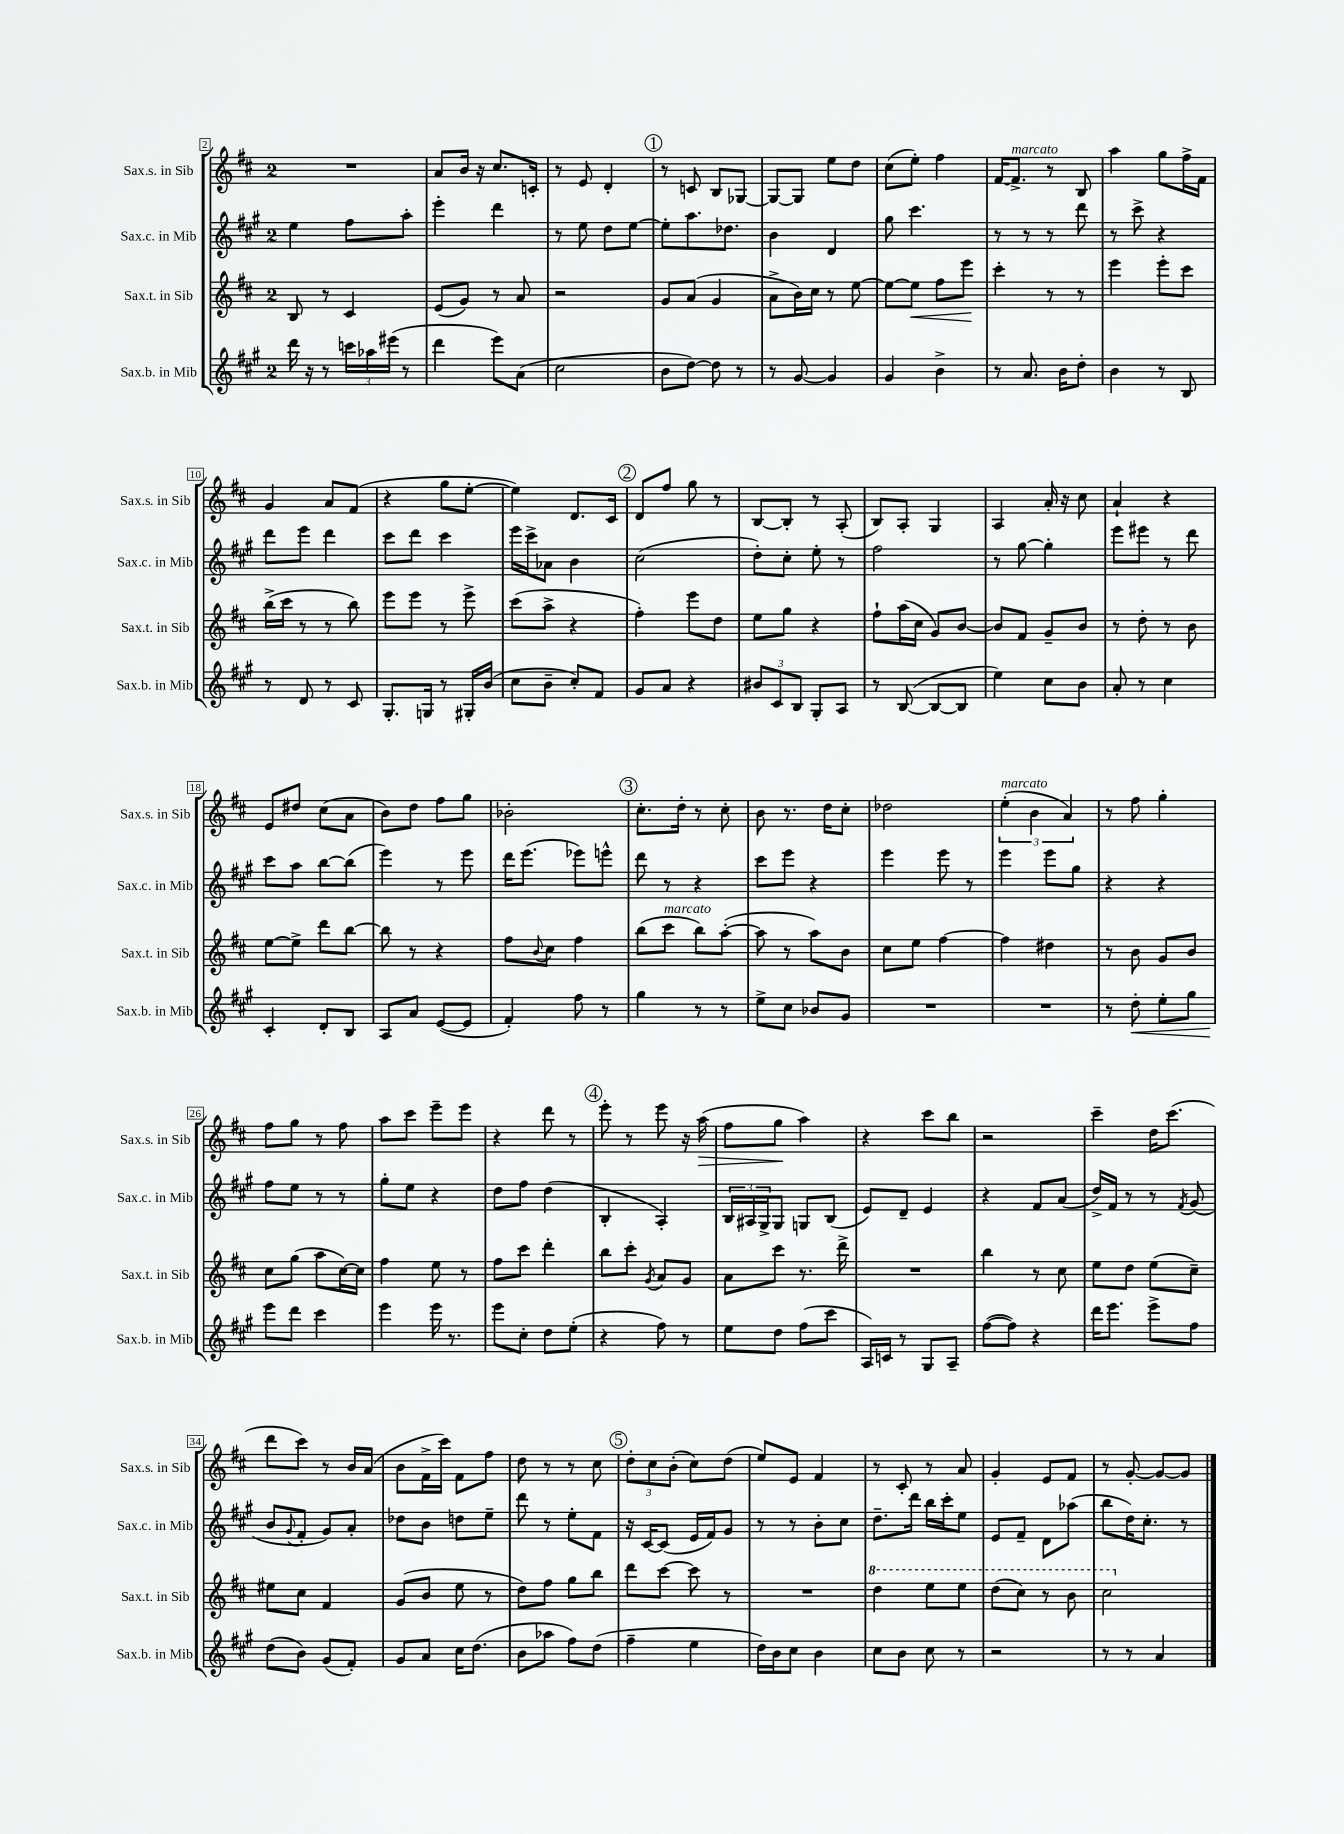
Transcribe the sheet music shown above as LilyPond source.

<<
\new StaffGroup <<
\new Staff = "s0" \with { instrumentName = "Sax.s. in Sib" shortInstrumentName = "Sax.s. in Sib" } {
    \clef treble \key d \major \once \override Staff.TimeSignature.style = #'single-digit \time 2/4
    R2 |
    a'8 b'16 r16 cis''8. c'16-. |
    r8 e'8 d'4-. |
    \mark \markup { \circle "1" } r8 c'8 b8 ges8~ |
    ges8~ ges8 e''8 d''8 |
    cis''8( e''8-.) fis''4 |
    fis'16~ fis'8.->^\markup { \italic "marcato" } r8 b8 |
    a''4 g''8 fis''16-> fis'16 |
    g'4 a'8 fis'8( |
    r4 g''8 e''8~-. |
    e''4) d'8. cis'16 |
    \mark \markup { \circle "2" } d'8 fis''8 g''8 r8 |
    b8~ b8-. r8 a8-.( |
    b8) a8-. g4 |
    a4 a'16-. r16 cis''8 |
    a'4-! r4 |
    e'8 dis''8 cis''8( a'8 |
    b'8) d''8 fis''8 g''8 |
    bes'2-. |
    \mark \markup { \circle "3" } cis''8.-. d''16-. r8 cis''8-. |
    b'8 r8. d''16 cis''8-. |
    des''2 |
    \tuplet 3/2 { e''4-.^\markup { \italic "marcato" }( b'4 a'4) } |
    r8 fis''8 g''4-. |
    fis''8 g''8 r8 fis''8 |
    a''8 cis'''8 e'''8-- e'''8 |
    r4 d'''8 r8 |
    \mark \markup { \circle "4" } e'''8-. r8 e'''8 r16 a''16\>( |
    fis''8 g''8\! a''4) |
    r4 cis'''8 b''8 |
    r2 |
    cis'''4-- d''16 cis'''8.( |
    d'''8 cis'''8) r8 b'16 a'16( |
    b'8 fis'16-> cis'''16) fis'8 fis''8 |
    d''8 r8 r8 cis''8 |
    \mark \markup { \circle "5" } \tuplet 3/2 { d''8-. cis''8 b'8-.( } cis''8) d''8( |
    e''8) e'8 fis'4 |
    r8 cis'8-. r8 a'8 |
    g'4-. e'8 fis'8 |
    r8 g'8~-. g'8~ g'8 \bar "|." |
}
\new Staff = "s1" \with { instrumentName = "Sax.c. in Mib" shortInstrumentName = "Sax.c. in Mib" } {
    \clef treble \key a \major \once \override Staff.TimeSignature.style = #'single-digit \time 2/4
    e''4 fis''8 a''8-. |
    e'''4-. d'''4 |
    r8 e''8 d''8 e''8~ |
    \mark \markup { \circle "1" } e''8-. a''8. des''8. |
    b'4 d'4 |
    gis''8 cis'''4. |
    r8 r8 r8 d'''8 |
    r8 cis'''8-> r4 |
    d'''8 e'''8 d'''4 |
    cis'''8 d'''8 cis'''4 |
    e'''16 cis'''16-> aes'8 b'4 |
    \mark \markup { \circle "2" } cis''2( |
    d''8-.) cis''8-. e''8-. r8 |
    fis''2 |
    r8 gis''8~ gis''4-. |
    e'''8 eis'''8 r8 d'''8 |
    cis'''8 a''8 b''8~ b''8( |
    e'''4) r8 e'''8 |
    d'''16 e'''8.( ees'''8) e'''8-^ |
    \mark \markup { \circle "3" } d'''8 r8 r4 |
    cis'''8 e'''8 r4 |
    e'''4 e'''8 r8 |
    e'''4 e'''8 gis''8 |
    r4 r4 |
    fis''8 e''8 r8 r8 |
    gis''8-. e''8 r4 |
    d''8 fis''8 d''4( |
    \mark \markup { \circle "4" } b4-. a4-.) |
    \tuplet 3/2 { b16 ais16 gis16-> } gis8 g8 b8( |
    e'8) d'8-- e'4 |
    r4 fis'8 a'8( |
    d''16->) fis'16 r8 r8 \acciaccatura { fis'8 } gis'8( |
    b'8 \appoggiatura { gis'8 } fis'8-. gis'8) a'8-. |
    des''8 b'8 d''8 e''8-- |
    d'''8 r8 e''8-. fis'8 |
    \mark \markup { \circle "5" } r16 cis'16~ cis'8( e'16 fis'16) gis'8 |
    r8 r8 b'8-. cis''8 |
    d''8.-- d'''16 b''16 cis'''16-. e''8 |
    e'8 fis'8-- d'8 aes''8( |
    b''8 d''16) cis''8.-. r8 \bar "|." |
}
\new Staff = "s2" \with { instrumentName = "Sax.t. in Sib" shortInstrumentName = "Sax.t. in Sib" } {
    \clef treble \key d \major \once \override Staff.TimeSignature.style = #'single-digit \time 2/4
    b8 r8 cis'4 |
    e'8( g'8) r8 a'8 |
    r2 |
    \mark \markup { \circle "1" } g'8 a'8( g'4 |
    a'8-> b'16) cis''16 r8 e''8~ |
    e''8~ e''8\< fis''8 e'''8\! |
    cis'''4-. r8 r8 |
    e'''4 e'''8-. cis'''8 |
    b''16->( cis'''16 r8 r8 b''8) |
    e'''8 e'''8 r8 e'''8-> |
    cis'''8( a''8-> r4 |
    \mark \markup { \circle "2" } fis''4-.) e'''8 d''8 |
    e''8 g''8 r4 |
    fis''8-! a''16( cis''16 g'8) b'8~ |
    b'8 fis'8 g'8-- b'8 |
    r8 d''8-. r8 b'8 |
    e''8~ e''8-> d'''8 b''8~ |
    b''8 r8 r4 |
    fis''8 \appoggiatura { b'8 } cis''8 fis''4 |
    \mark \markup { \circle "3" } b''8( cis'''8^\markup { \italic "marcato" } b''8) a''8~-.( |
    a''8 r8 a''8) b'8 |
    cis''8 e''8 fis''4~ |
    fis''4 dis''4 |
    r8 b'8 g'8 b'8 |
    cis''8 g''8( a''8 cis''16~) cis''16 |
    fis''4 e''8 r8 |
    fis''8 cis'''8 d'''4-. |
    \mark \markup { \circle "4" } b''8 cis'''8-. \acciaccatura { g'8 } a'8 g'8 |
    a'8 cis'''8 r8. d'''16-> |
    R2 |
    b''4 r8 cis''8 |
    e''8 d''8 e''8( cis''8--) |
    eis''8 cis''8 fis'4 |
    g'8( b'8 e''8 r8 |
    d''8) fis''8 g''8 b''8 |
    \mark \markup { \circle "5" } d'''8 cis'''8~ cis'''8 r8 |
    R2 |
    \ottava #1 d'''4 e'''8 e'''8 |
    d'''8( cis'''8) r8 b''8 |
    cis'''2 \ottava #0 \bar "|." |
}
\new Staff = "s3" \with { instrumentName = "Sax.b. in Mib" shortInstrumentName = "Sax.b. in Mib" } {
    \clef treble \key a \major \once \override Staff.TimeSignature.style = #'single-digit \time 2/4
    d'''16 r16 r8 \tuplet 3/2 { c'''16 aes''16 eis'''16( } r8 |
    d'''4 e'''8) a'8( |
    cis''2 |
    \mark \markup { \circle "1" } b'8 d''8~) d''8 r8 |
    r8 gis'8~ gis'4 |
    gis'4 b'4-> |
    r8 a'8. b'16 d''8-. |
    b'4 r8 b8 |
    r8 d'8 r8 cis'8 |
    gis8.-. g16 r8 gis16-. b'16( |
    cis''8 b'8-- cis''8-.) fis'8 |
    \mark \markup { \circle "2" } gis'8 a'8 r4 |
    \tuplet 3/2 { bis'8 cis'8 b8 } gis8-. a8 |
    r8 b8~( b8~ b8 |
    e''4) cis''8 b'8 |
    a'8-. r8 cis''4 |
    cis'4-. d'8-. b8 |
    a8 a'8 e'8~( e'8 |
    fis'4-.) fis''8 r8 |
    \mark \markup { \circle "3" } gis''4 r8 r8 |
    e''8-> cis''8 bes'8 gis'8 |
    R2 |
    R2 |
    r8 d''8-.\< e''8-. gis''8 |
    e'''8\! d'''8 cis'''4 |
    e'''4 e'''16 r8. |
    e'''8 cis''8-. d''8 e''8-.( |
    \mark \markup { \circle "4" } r4 fis''8) r8 |
    e''8 d''8 fis''8( cis'''8 |
    a16) c'16 r8 gis8 a8-- |
    fis''8~( fis''8) r4 |
    d'''16 e'''8. e'''8-> fis''8 |
    d''8( b'8) gis'8( fis'8-.) |
    gis'8 a'8 cis''16 d''8.( |
    b'8 aes''8 fis''8) d''8( |
    \mark \markup { \circle "5" } fis''4-- e''4 |
    d''16) b'16 cis''8 b'4 |
    cis''8 b'8 cis''8 r8 |
    r2 |
    r8 r8 a'4 \bar "|." |
}
>>
>>
\layout { \context { \Score currentBarNumber = #2 \override BarNumber.stencil = #(make-stencil-boxer 0.1 0.3 ly:text-interface::print) } }
